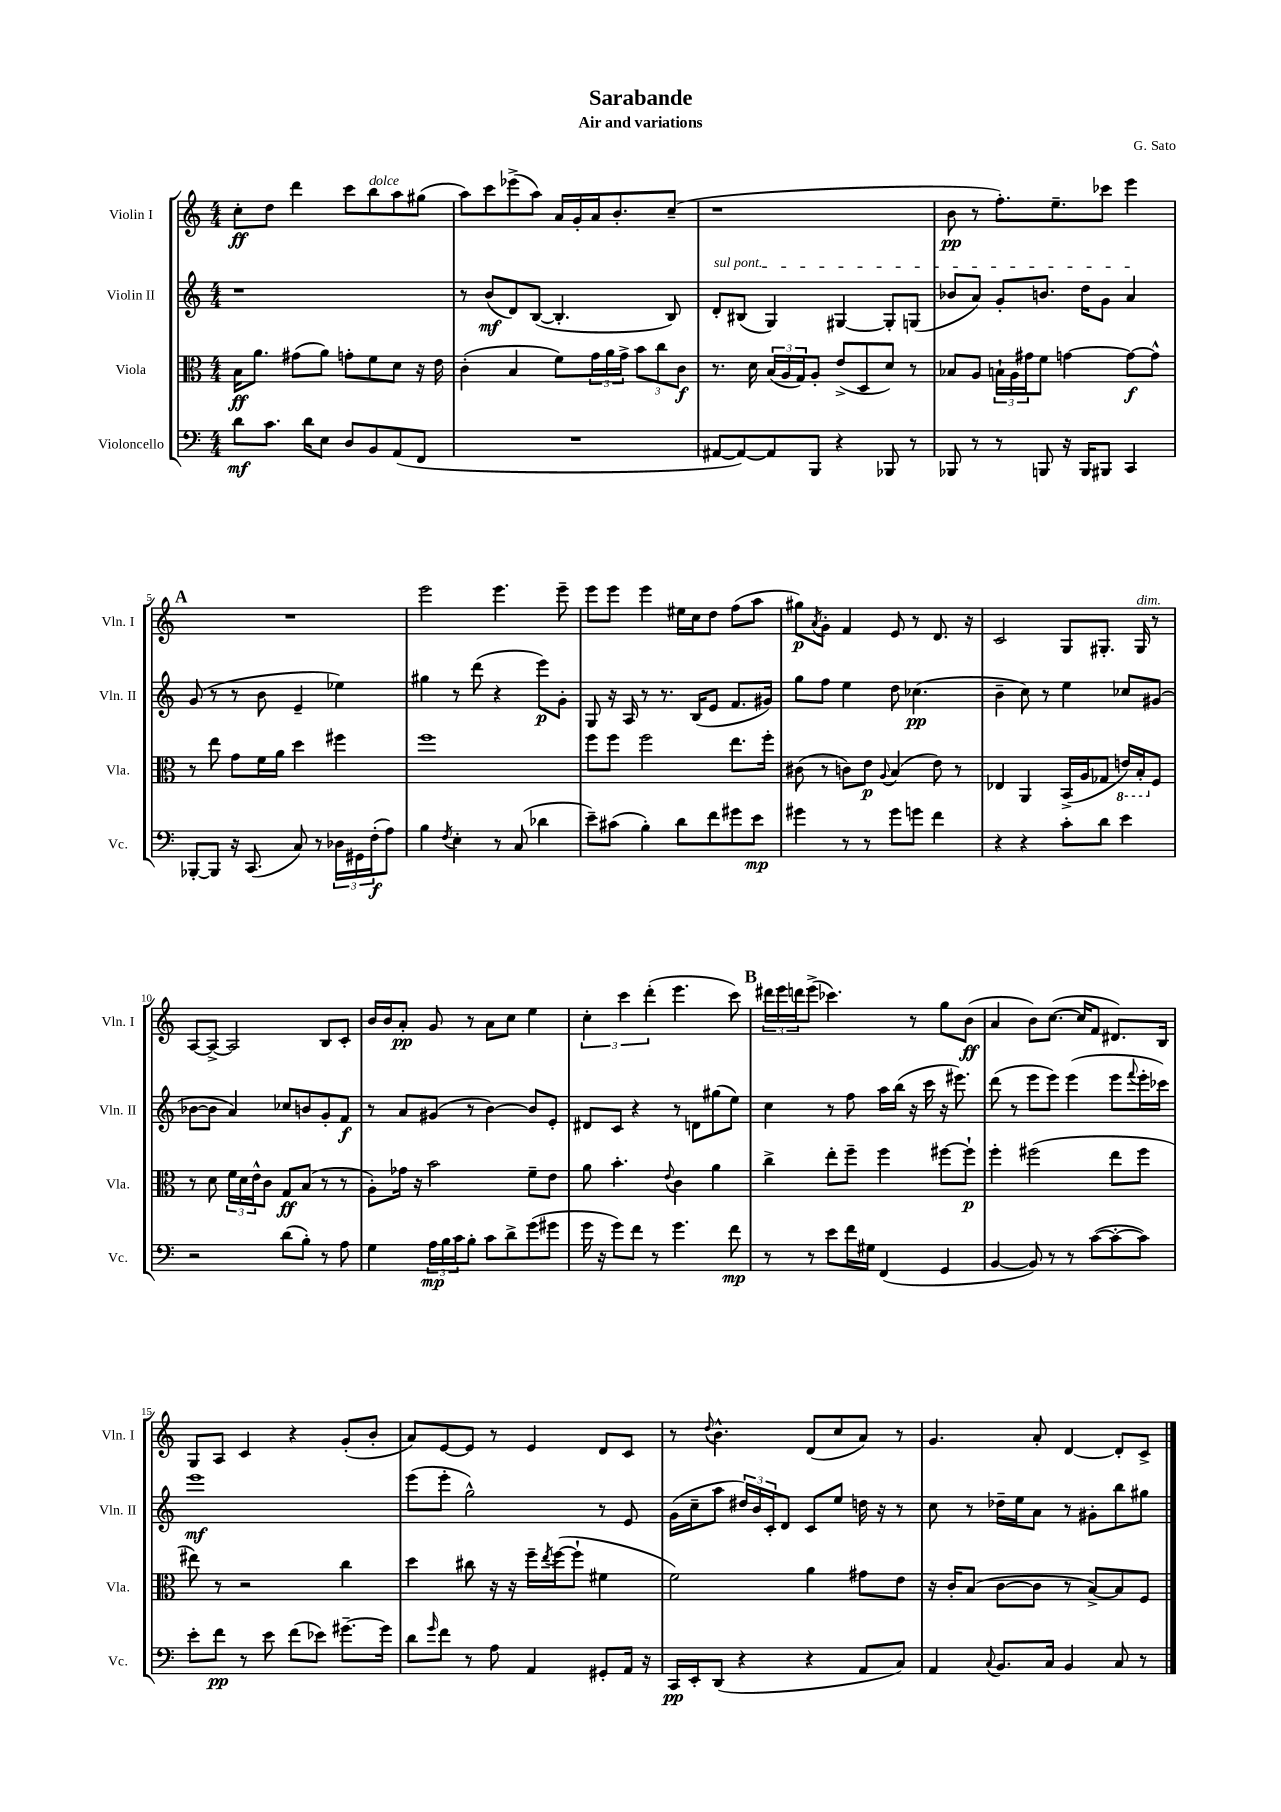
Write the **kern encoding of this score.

**kern	**dynam	**kern	**dynam	**kern	**dynam	**kern	**dynam
*part4	*part4	*part3	*part3	*part2	*part2	*part1	*part1
*staff4	*staff4	*staff3	*staff3	*staff2	*staff2	*staff1	*staff1
*I"Violoncello	*	*I"Viola	*	*I"Violin II	*	*I"Violin I	*
*I'Vc.	*	*I'Vla.	*	*I'Vln. II	*	*I'Vln. I	*
*clefF4	*	*clefC3	*	*clefG2	*	*clefG2	*
*k[]	*	*k[]	*	*k[]	*	*k[]	*
*M4/4	*	*M4/4	*	*M4/4	*	*M4/4	*
=1	=1	=1	=1	=1	=1	=1	=1
8d\L	mf	16B\KL	ff	1r	.	8cc'\L	ff
.	.	8.a\J	.	.	.	.	.
8.c\J	.	.	.	.	.	8dd\J	.
.	.	(8g#X\L	.	.	.	4ddd\	.
16d\KL	.	.	.	.	.	.	.
8E\J	.	8a\J)	.	.	.	.	.
8D/L	.	8gn'\L	.	.	.	8ccc\L	.
!	!	!	!	!	!	!LO:TX:a:i:t=dolce	!
8BB/	.	8f\	.	.	.	8bb\	.
(8AA/	.	8d\J	.	.	.	8aa\	.
8FF/J	.	16r	.	.	.	(8gg#X\J	.
.	.	16e\	.	.	.	.	.
=2	=2	=2	=2	=2	=2	=2	=2
1r	.	(4c'\	.	8r	.	8aa\L)	.
.	.	.	.	(8b/L	mf	8ccc\	.
.	.	4B/	.	8d/)	.	(8eee-X^\	.
.	.	.	.	([8B/J	.	8aa\J)	.
.	.	8f\L)	.	4.B'/]	.	16a/LL	.
.	.	.	.	.	.	16g'/	.
.	.	24g\L	.	.	.	16a/J	.
.	.	24a\	.	.	.	.	.
.	.	.	.	.	.	8.b'/	.
.	.	24g^\JJ	.	.	.	.	.
.	.	12b\L	.	.	.	.	.
.	.	12cc\	.	.	.	.	.
.	.	.	.	8B/)	.	(8cc~/J	.
.	.	12c\J	f	.	.	.	.
=3	=3	=3	=3	=3	=3	=3	=3
!	!	!	!	!LO:TX:a:i:t=sul pont.	!	!	!
[8AA#X/L	.	8.r	.	8d'/L	.	1r	.
8AA#/_)	.	.	.	(8B#X/J	.	.	.
.	.	16d\	.	.	.	.	.
8AA#/]	.	(24B/LL	.	4G/)	.	.	.
.	.	24A/	.	.	.	.	.
.	.	24G/J)	.	.	.	.	.
8BBB/J	.	8A'/J	.	.	.	.	.
4r	.	(8e^/L	.	[4G#X/	.	.	.
.	.	8D/	.	.	.	.	.
8BBB-X/	.	8d/J)	.	8G#'/L]	.	.	.
8r	.	8r	.	(8Gn/J	.	.	.
=4	=4	=4	=4	=4	=4	=4	=4
8BBB-X/	.	8B-X/L	.	8b-X/L	.	8b\	pp
8r	.	8A/J	.	8a/J)	.	8r	.
8r	.	24Bn`\LL	.	8g'/L	.	8.ff'\L)	.
.	.	24A\	.	.	.	.	.
.	.	24g#X\J	.	.	.	.	.
8BBBn/	.	8f\J	.	8.bn/J	.	.	.
.	.	.	.	.	.	8.ee~\	.
16r	.	[4gn\	.	.	.	.	.
16BBB/KL	.	.	.	16dd\KL	.	.	.
8BBB#X/J	.	.	.	8g\J	.	8ccc-X\J	.
4CC/	.	8g\L_	f	4a/	.	4eee\	.
.	.	8g^^\J]	.	.	.	.	.
!!LO:LB:g=z
!!LO:REH:place=s1:t=A
=5	=5	=5	=5	=5	=5	=5	=5
[8BBB-X'/L	.	8r	.	(8g/	.	1r	.
8BBB-/J]	.	8ee\	.	8r	.	.	.
16r	.	8g\L	.	8r	.	.	.
(8.CC/	.	.	.	.	.	.	.
.	.	16f\L	.	8b\	.	.	.
.	.	16a\JJ	.	.	.	.	.
8C/)	.	4dd\	.	4e~/	.	.	.
8r	.	.	.	.	.	.	.
24D-X\LL	.	4ff#X\	.	4ee-X\)	.	.	.
24GG#X\	.	.	.	.	.	.	.
(24F'\J	f	.	.	.	.	.	.
8A\J)	.	.	.	.	.	.	.
=6	=6	=6	=6	=6	=6	=6	=6
4B\	.	1ff	.	4gg#X\	.	2eee\	.
8qF/	.	.	.	.	.	.	.
4E'\	.	.	.	8r	.	.	.
.	.	.	.	(8ddd\	.	.	.
8r	.	.	.	4r	.	4.eee\	.
(8C/	.	.	.	.	.	.	.
4d-X\	.	.	.	8eee\L)	p	.	.
.	.	.	.	8g'\J	.	8eee~\	.
=7	=7	=7	=7	=7	=7	=7	=7
8e~\L)	.	8ff\L	.	8G/	.	8eee\L	.
(8c#X\J	.	8ff\J	.	16r	.	8eee\J	.
.	.	.	.	16A/	.	.	.
4B'\)	.	2ff\	.	8r	.	4eee\	.
.	.	.	.	8.r	.	.	.
8d\L	.	.	.	.	.	16ee#X\LL	.
.	.	.	.	(16B/KL	.	16cc\J	.
8f\	.	.	.	8e/J	.	8dd\J	.
8g#X\	.	8.ee\L	.	8.f/L	.	(8ff\L	.
8e\J	mp	.	.	.	.	8aa\J	.
.	.	16ff'\Jk	.	16g#X/Jk)	.	.	.
=8	=8	=8	=8	=8	=8	=8	=8
4g#X\	.	(8c#X\	.	8gg\L	.	8gg#X\L)	p
.	.	.	.	.	.	8qa/	.
.	.	8r	.	8ff\J	.	8g'\J	.
8r	.	8cn\L)	.	4ee\	.	4f/	.
8r	.	8e\J	p	.	.	.	.
.	.	8qqA/	.	.	.	.	.
8g#\L	.	(4B/	.	8dd\	.	8e/	.
8gn\J	.	.	.	(4.cc-X\	pp	8r	.
4f\	.	8e\)	.	.	.	8.d/	.
.	.	8r	.	.	.	.	.
.	.	.	.	.	.	16r	.
=9	=9	=9	=9	=9	=9	=9	=9
4r	.	4E-X/	.	4b~\	.	2c/	.
4r	.	4AA/	.	8cc\)	.	.	.
.	.	.	.	8r	.	.	.
8c'\L	.	(16BB^/LL	.	4ee\	.	8G/L	.
.	.	16A/J	.	.	.	.	.
8d\J	.	8G-X/J	.	.	.	8.G#X'/J	.
*	*	*8ba	*	*	*	*	*
4e\	.	16En/LL)	.	8cc-X/L	.	.	.
!	!	!	!	!	!	!LO:TX:a:i:t=dim.	!
.	.	16BB'/J	.	.	.	16G#/	.
*	*	*X8ba	*	*	*	*	*
.	.	8F/J	.	(8g#X/J	.	8r	.
!!LO:LB:g=z
=10	=10	=10	=10	=10	=10	=10	=10
2r	.	8r	.	[8b-X\L	.	[8A/L	.
.	.	8d\	.	8b-\J]	.	8A^/J_	.
.	.	24f\LL	.	4a/)	.	2A/]	.
.	.	24d\	.	.	.	.	.
.	.	24e^^\J	.	.	.	.	.
.	.	8c\J	.	.	.	.	.
(8d\L	.	8G/L	ff	8cc-X/L	.	.	.
8B'\J)	.	(8B/J	.	8bn/	.	.	.
8r	.	8r	.	8g'/	.	8B/L	.
8A\	.	8r	.	8f/J	f	8c'/J	.
=11	=11	=11	=11	=11	=11	=11	=11
4G\	.	8A'\L)	.	8r	.	16b/LL	.
.	.	.	.	.	.	16b/J	.
.	.	16g-X\Jk	.	8a/L	.	8a'/J	pp
.	.	16r	.	.	.	.	.
24A\LL	mp	2b\	.	(8g#X/J	.	8g/	.
24B\	.	.	.	.	.	.	.
24c\J	.	.	.	.	.	.	.
8B'\J	.	.	.	8r	.	8r	.
8c\L	.	.	.	[4b\)	.	8a\L	.
8d^\	.	.	.	.	.	8cc\J	.
(8g\	.	8f~\L	.	8b/L]	.	4ee\	.
8g#X\J	.	8e\J	.	8e'/J	.	.	.
=12	=12	=12	=12	=12	=12	=12	=12
16g\	.	8a\	.	8d#X/L	.	6cc'\	.
16r	.	.	.	.	.	.	.
8g\L)	.	4.b'\	.	8c/J	.	.	.
.	.	.	.	.	.	6ccc\	.
8f\J	.	.	.	4r	.	.	.
.	.	.	.	.	.	(6ddd'\	.
8r	.	.	.	.	.	.	.
.	.	8qqe/	.	.	.	.	.
4.g\	.	4c\	.	8r	.	4.eee\	.
.	.	.	.	8dn\L	.	.	.
.	.	4a\	.	(8gg#X\	.	.	.
8f\	mp	.	.	8ee\J)	.	8ccc\)	.
!!LO:REH:place=s1:t=B
=13	=13	=13	=13	=13	=13	=13	=13
8r	.	4cc^\	.	4cc\	.	24ddd#X\LL	.
.	.	.	.	.	.	24eee\	.
.	.	.	.	.	.	24dddn\J	.
8r	.	.	.	.	.	(8eee^\J	.
8e\L	.	8ee'\L	.	8r	.	4.ccc-X\)	.
16f\L	.	8ff~\J	.	8ff\	.	.	.
16G#X\JJ	.	.	.	.	.	.	.
(4FF/	.	4ff\	.	16aa\LL	.	.	.
.	.	.	.	(16bb\JJ	.	.	.
.	.	.	.	16r	.	8r	.
.	.	.	.	16ccc\	.	.	.
4GG/	.	[8ff#X\L	.	16r	.	8gg\L	.
.	.	.	.	8.eee#X\)	.	.	.
.	.	8ff#`\J]	p	.	.	(8b\J	ff
=14	=14	=14	=14	=14	=14	=14	=14
[4BB/	.	4ff'\	.	(8ddd\	.	4a/	.
.	.	.	.	8r	.	.	.
8BB/])	.	(2ff#X\	.	8eee\L	.	8b\L)	.
8r	.	.	.	8eee\J)	.	([8.cc\J	.
8r	.	.	.	(4eee\	.	.	.
.	.	.	.	.	.	16cc/KL]	.
([8c\L	.	.	.	.	.	8f/J	.
8c'\_	.	8ee\L	.	8eee\L	.	8.d#X/L)	.
.	.	.	.	8qqfff/	.	.	.
8c\J])	.	8ff#\J	.	16eee'\L	.	.	.
.	.	.	.	16ccc-X\JJ)	.	16B/Jk	.
!!LO:LB:g=z
=15	=15	=15	=15	=15	=15	=15	=15
8e'\L	.	8ee#X\)	.	1eee	mf	8G/L	.
8f\J	pp	8r	.	.	.	8A/J	.
8r	.	2r	.	.	.	4c/	.
8e\	.	.	.	.	.	.	.
(8f\L	.	.	.	.	.	4r	.
8e-X\J)	.	.	.	.	.	.	.
[8.g#X~\L	.	4cc\	.	.	.	(8g'/L	.
.	.	.	.	.	.	8b'/J	.
16g#\Jk]	.	.	.	.	.	.	.
=16	=16	=16	=16	=16	=16	=16	=16
8d\L	.	4dd\	.	(8eee\L	.	8a/L)	.
16qqg/	.	.	.	.	.	.	.
8f\J	.	.	.	8eee'\J	.	[8e/	.
8r	.	8cc#X\	.	2gg^^\)	.	8e/J]	.
8A\	.	16r	.	.	.	8r	.
.	.	16r	.	.	.	.	.
4AA/	.	16ff~\LL	.	.	.	4e/	.
.	.	8qee/	.	.	.	.	.
.	.	([16ff\J	.	.	.	.	.
.	.	8ff`\J]	.	.	.	.	.
8GG#X'/L	.	4f#X\	.	8r	.	8d/L	.
16AA/Jk	.	.	.	8e/	.	8c/J	.
16r	.	.	.	.	.	.	.
=17	=17	=17	=17	=17	=17	=17	=17
16CC/LL	pp	2f\)	.	(16g\LL	.	8r	.
16EE'/J	.	.	.	16cc~\J	.	.	.
.	.	.	.	.	.	8qqdd/	.
(8DD/J	.	.	.	8aa\J	.	4.b^^\	.
4r	.	.	.	24dd#X/LL)	.	.	.
.	.	.	.	24b/	.	.	.
.	.	.	.	24c'/J	.	.	.
.	.	.	.	8d/J	.	.	.
4r	.	4a\	.	8c/L	.	(8d/L	.
.	.	.	.	8ee/J	.	8cc/	.
8AA/L	.	8g#X\L	.	16ddn\	.	8a/J)	.
.	.	.	.	16r	.	.	.
8C/J)	.	8e\J	.	8r	.	8r	.
=18	=18	=18	=18	=18	=18	=18	=18
4AA/	.	16r	.	8cc\	.	4.g/	.
.	.	16c'/KL	.	.	.	.	.
.	.	(8B/J	.	8r	.	.	.
8qqC/	.	.	.	.	.	.	.
8.BB/L	.	[8c\L	.	16dd-X~\LL	.	.	.
.	.	.	.	16ee\J	.	.	.
.	.	8c\J]	.	8a\J	.	8a'/	.
16C/Jk	.	.	.	.	.	.	.
4BB/	.	8r	.	8r	.	[4d/	.
.	.	[8B^/L)	.	8g#X'\L	.	.	.
8C/	.	8B/]	.	8bb\	.	8d'/L]	.
8r	.	8F/J	.	8gg#X\J	.	8c^/J	.
==	==	==	==	==	==	==	==
*-	*-	*-	*-	*-	*-	*-	*-
